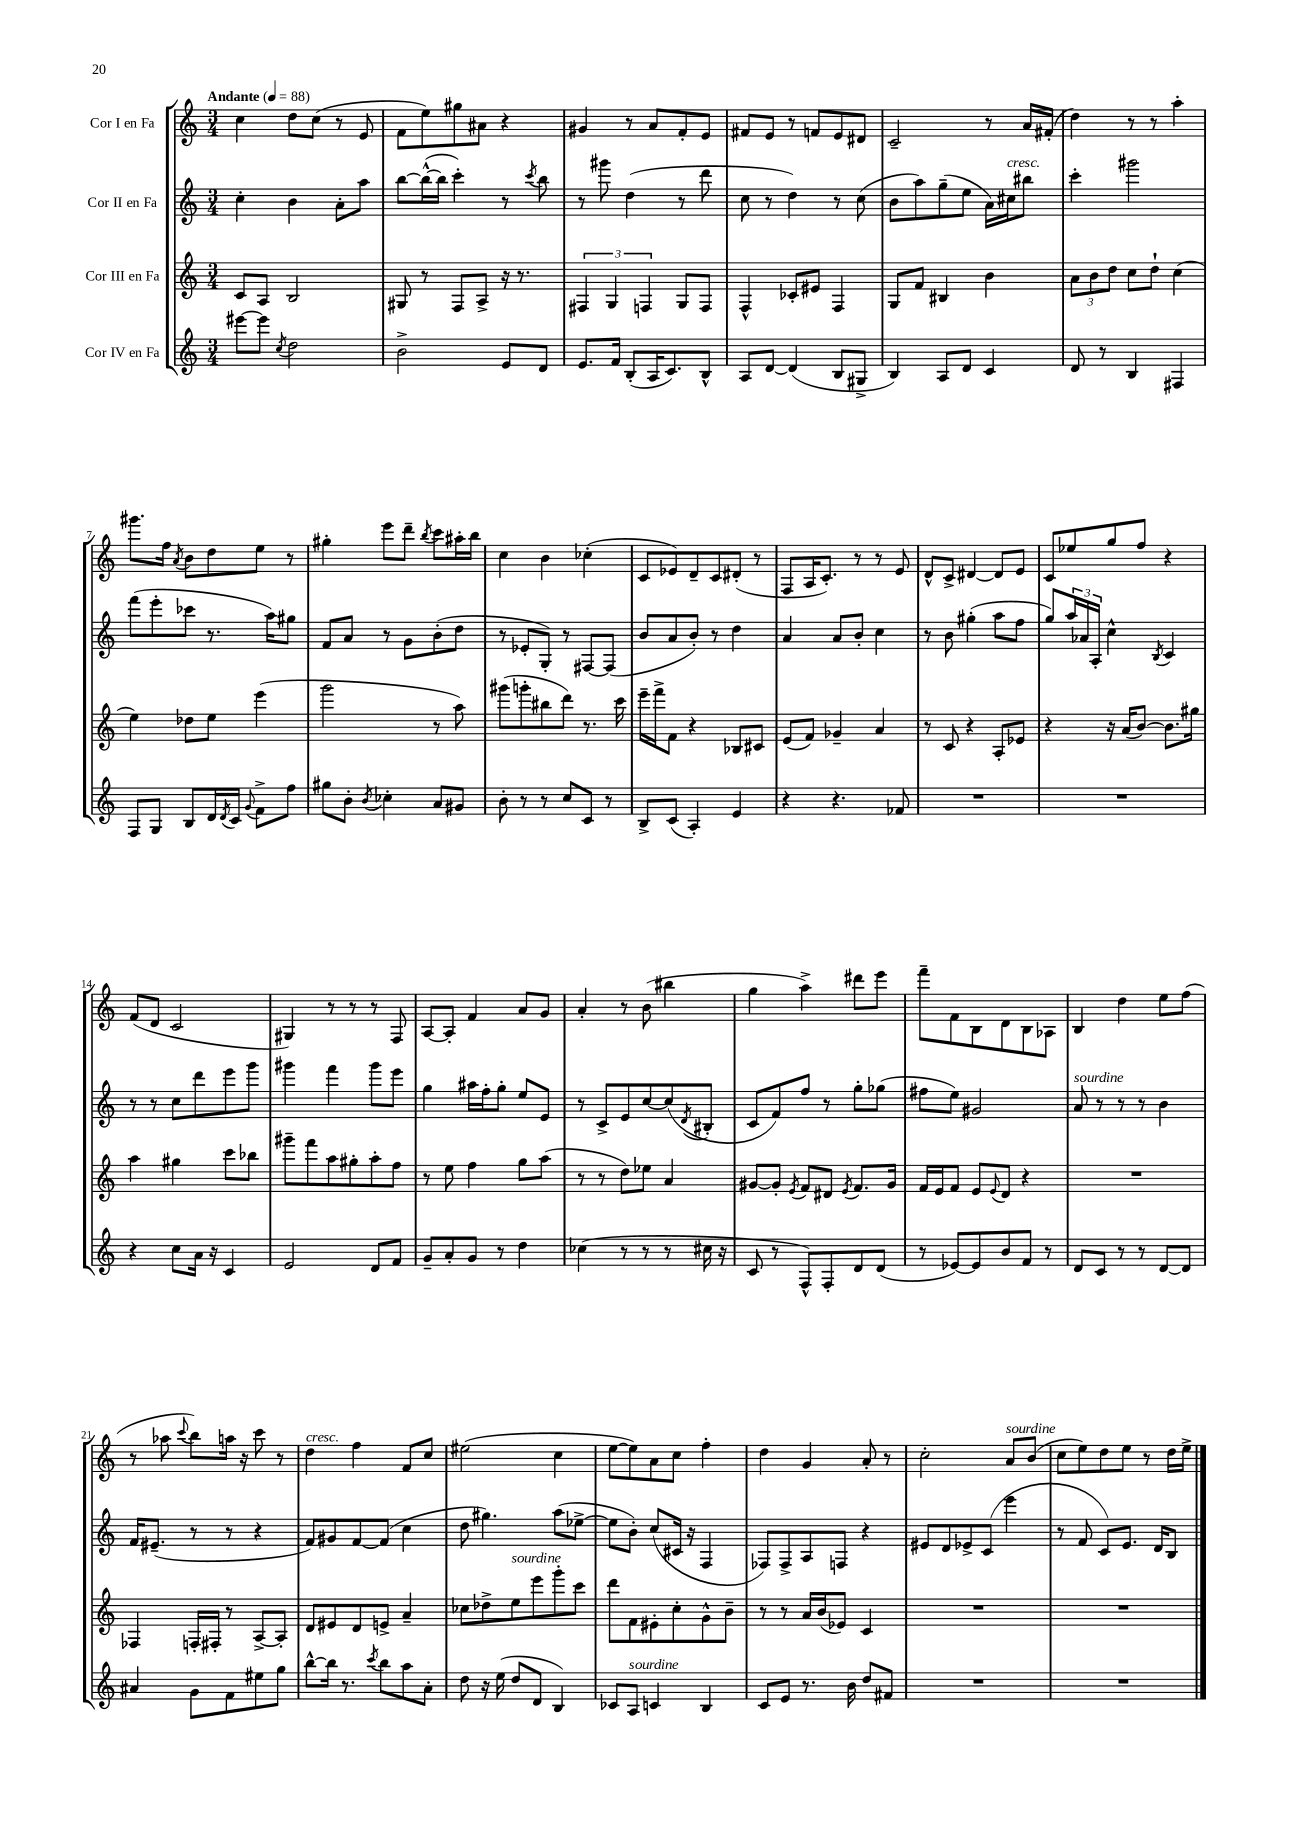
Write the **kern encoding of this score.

**kern	**kern	**kern	**kern
*part4	*part3	*part2	*part1
*staff4	*staff3	*staff2	*staff1
*I"Cor IV en Fa	*I"Cor III en Fa	*I"Cor II en Fa	*I"Cor I en Fa
*clefG2	*clefG2	*clefG2	*clefG2
*k[]	*k[]	*k[]	*k[]
*M3/4	*M3/4	*M3/4	*M3/4
*MM88	*MM88	*MM88	*MM88
=1	=1	=1	=1
!	!	!	!LO:TX:a:B:t=Andante
[8eee#X\L	8c/L	4cc'\	4cc\
8eee#\J]	8A/J	.	.
8qcc/	.	.	.
2dd\	2B/	4b\	8dd\L
.	.	.	(8cc\J
.	.	8a'\L	8r
.	.	8aa\J	8e/
=2	=2	=2	=2
2b^\	8G#X/	[8bb\L	8f\L
.	8r	(16bb^^\L_	8ee\)
.	.	16bb\JJ]	.
.	8F/L	4ccc'\)	8gg#X\
.	8A^/J	.	8a#X\J
8e/L	16r	8r	4r
.	8.r	.	.
.	.	8qccc/	.
8d/J	.	8bb\	.
=3	=3	=3	=3
8.e/L	6F#X/	8r	4g#X/
.	.	8ggg#X\	.
.	6G/	.	.
16f/Jk	.	.	.
(8B'/L	.	(4dd\	8r
.	6Fn/	.	.
16A/K	.	.	8a/L
8.c/)	.	.	.
.	8G/L	8r	8f'/
8B^^/J	8F/J	8ddd\	8e/J
=4	=4	=4	=4
8A/L	4F^^/	8cc\	8f#X/L
[8d/J	.	8r	8e/J
(4d/]	8c-X'/L	4dd\)	8r
.	8e#X/J	.	8fn/L
8B/L	4F/	8r	8e/
8G#X^/J	.	(8cc\	8d#X/J
=5	=5	=5	=5
4B/)	8G/L	8b\L	2c~/
.	8f/J	8aa\)	.
8A/L	4B#X/	(8gg~\	.
8d/J	.	8ee\J	.
4c/	4b\	16a\LL)	8r
!	!	!LO:TX:a:i:t=cresc.	!
.	.	16cc#X\J	.
.	.	8bb#X\J	16a/LL
.	.	.	(16f#X'/JJ
=6	=6	=6	=6
8d/	12a\L	4ccc'\	4dd\)
.	12b\	.	.
8r	.	.	.
.	12dd\J	.	.
4B/	8cc\L	2ggg#X\	8r
.	8dd`\J	.	8r
4F#X/	(4cc\	.	4aa'\
!!LO:LB:g=z
=7	=7	=7	=7
8F/L	4ee\)	(8fff\L	8.ggg#X\L
8G/J	.	8eee'\	.
.	.	.	16ff\Jk
.	.	.	8qa/
8B/L	8dd-X\L	8ccc-X\J	8b\L
16d/L	8ee\J	8.r	8dd\
8qd/	.	.	.
16c/JJ	.	.	.
8qqg/	.	.	.
8f^\L	(4eee\	.	8ee\J
.	.	16aa\KL)	.
8ff\J	.	8gg#X\J	8r
=8	=8	=8	=8
8gg#X\L	2ggg\	8f/L	4gg#X'\
8b'\J	.	8a/J	.
8qb/	.	.	.
4cc-X'\	.	8r	8eee\L
.	.	8g\L	8ddd~\J
.	.	.	8qbb/
8a/L	8r	(8b'\	8ccc\L
8g#X/J	8aa\)	8dd\J	16aa#X'\L
.	.	.	16bb\JJ
=9	=9	=9	=9
8b'\	(8ggg#X\L	8r	4cc\
8r	8gggn'\	8e-X'/L	.
8r	8bb#X\	8G'/J)	4b\
8cc/L	8ddd\J)	8r	.
8c/J	8.r	[8F#X/L	(4cc-X'\
8r	.	(8F#/J]	.
.	16ccc\	.	.
=10	=10	=10	=10
8B^/L	16eee~\LL	8b/L	8c/L
.	16fff^\J	.	.
(8c/J	8f\J	8a/	8e-X/)
4A'/)	4r	8b'/J)	8d~/
.	.	8r	8c/
4e/	8B-X/L	4dd\	(8d#X'/J
.	8c#X/J	.	8r
=11	=11	=11	=11
4r	(8e/L	4a/	8F/L
.	8f/J)	.	16A/K
.	.	.	8.c'/J)
4.r	4g-X~/	8a/L	.
.	.	8b'/J	8r
.	4a/	4cc\	8r
8f-X/	.	.	8e/
=12	=12	=12	=12
2.r	8r	8r	8d^^/L
.	8c/	8b\	8c^/J
.	4r	(4gg#X'\	[4d#X/
.	8A'/L	8aa\L	8d#/L]
.	8e-X/J	8ff\J	8e/J
=13	=13	=13	=13
2.r	4r	8gg/L)	8c/L
.	.	24aa/L	8ee-X/
.	.	24a-X/	.
.	.	24A'/JJ	.
.	16r	4cc^^\	8gg/
.	(16a/KL	.	.
.	[8b/J)	.	8ff/J
.	.	8qB/	.
.	8.b\L]	4c/	4r
.	16gg#X\Jk	.	.
!!LO:LB:g=z
=14	=14	=14	=14
4r	4aa\	8r	(8f/L
.	.	8r	8d/J
8cc\L	4gg#X\	8cc\L	2c/
16a\Jk	.	8ddd\	.
16r	.	.	.
4c/	8ccc\L	8eee\	.
.	8bb-X\J	8ggg\J	.
=15	=15	=15	=15
2e/	8ggg#X~\L	4ggg#X\	4G#X/)
.	8fff\	.	.
.	8aa\	4fff\	8r
.	8gg#X'\	.	8r
8d/L	8aa'\	8ggg#\L	8r
8f/J	8ff\J	8eee\J	8F/
=16	=16	=16	=16
8g~/L	8r	4gg\	[8A/L
8a'/	8ee\	.	8A'/J]
8g/J	4ff\	16aa#X\LL	4f/
.	.	16ff'\J	.
8r	.	8gg'\J	.
4dd\	8gg\L	8ee/L	8a/L
.	(8aa\J	8e/J	8g/J
=17	=17	=17	=17
(4cc-X\	8r	8r	4a'/
.	8r	8c^/L	.
8r	8dd\L)	8e/	8r
8r	8ee-X\J	[8cc/	(8b\
8r	4a/	(8cc/]	4bb#X\
.	.	8qd/	.
16cc#X\	.	8B#X'/J	.
16r	.	.	.
=18	=18	=18	=18
8c/	[8g#X/L	8c/L	4gg\
8r	8g#'/J]	8f/)	.
.	8qe/	.	.
8F^^/L)	8f/L	8ff/J	4aa^\)
8F'/	8d#X/J	8r	.
.	8qe/	.	.
8d/	8.f/L	8gg'\L	8ddd#X\L
(8d/J	.	(8gg-X\J	8eee\J
.	16g#/Jk	.	.
=19	=19	=19	=19
8r	16f/LL	8ff#X\L	8fff~\L
.	16e/J	.	.
[8e-X/L)	8f/J	8ee\J)	8f\
8e-/]	8e/L	2g#X/	8B\
.	8qqe/	.	.
8b/	8d/J	.	8d\
8f/J	4r	.	8B\
8r	.	.	8A-X\J
=20	=20	=20	=20
!	!	!LO:TX:a:i:t=sourdine	!
8d/L	2.r	8a/	4B/
8c/J	.	8r	.
8r	.	8r	4dd\
8r	.	8r	.
[8d/L	.	4b\	8ee\L
8d/J]	.	.	(8ff\J
!!LO:LB:g=z
=21	=21	=21	=21
4a#X/	4F-X/	16f/KL	8r
.	.	(8.e#X~/J	.
.	.	.	8aa-X\
.	.	.	8qqccc/
8g\L	16Fn'/LL	8r	8bb\L)
.	16F#X'/JJ	.	.
8f\	8r	8r	16aan\Jk
.	.	.	16r
8ee#X\	[8A^/L	4r	8ccc\
8gg\J	8A'/J]	.	8r
=22	=22	=22	=22
!	!	!	!LO:TX:a:i:t=cresc.
[8bb^^\L	8d/L	8f/L)	4dd\
16bb\Jk]	8e#X/	8g#X/	.
8.r	.	.	.
.	8d/	[8f/	4ff\
8qccc/	.	.	.
8bb\L	8en^/J	(8f/J]	.
8aa\	4a~/	4cc\	8f/L
8a'\J	.	.	8cc/J
=23	=23	=23	=23
8dd\	8cc-X\L	8dd\	(2ee#X\
16r	8dd-X^\	4.gg#X\)	.
(16ee\	.	.	.
!	!LO:TX:a:i:t=sourdine	!	!
8dd/L	8ee\	.	.
8d/J	8eee\	.	.
4B/)	8ggg'\	(8aa\L	4cc\
.	8ccc\J	[8ee-X^\J	.
=24	=24	=24	=24
8c-X/L	8ddd\L	8ee-\L]	[8ee\L
!LO:TX:a:i:t=sourdine	!	!	!
8A/J	8f\	8b'\J)	8ee\])
4cn/	8e#X'\	(8cc/L	8a\
.	8cc'\	16c#X/Jk	8cc\J
.	.	16r	.
4B/	8g^^\	4F/	4ff'\
.	8b~\J	.	.
=25	=25	=25	=25
8c/L	8r	8F-X/L)	4dd\
8e/J	8r	8F-^/	.
8.r	16a/LL	8A/	4g/
.	(16b/J	.	.
.	8e-X/J)	8Fn/J	.
16b\	.	.	.
8dd/L	4c/	4r	8a'/
8f#X/J	.	.	8r
=26	=26	=26	=26
2.r	2.r	8e#X/L	2cc'\
.	.	8d/	.
.	.	8e-X^/	.
.	.	(8c/J	.
!	!	!	!LO:TX:a:i:t=sourdine
.	.	4eee\	8a/L
.	.	.	(8b/J
=27	=27	=27	=27
2.r	2.r	8r	8cc\L
.	.	8f/	8ee\)
.	.	8c/L)	8dd\
.	.	8.e/J	8ee\J
.	.	.	8r
.	.	16d/KL	.
.	.	8B/J	16dd\LL
.	.	.	16ee^\JJ
==	==	==	==
*-	*-	*-	*-
